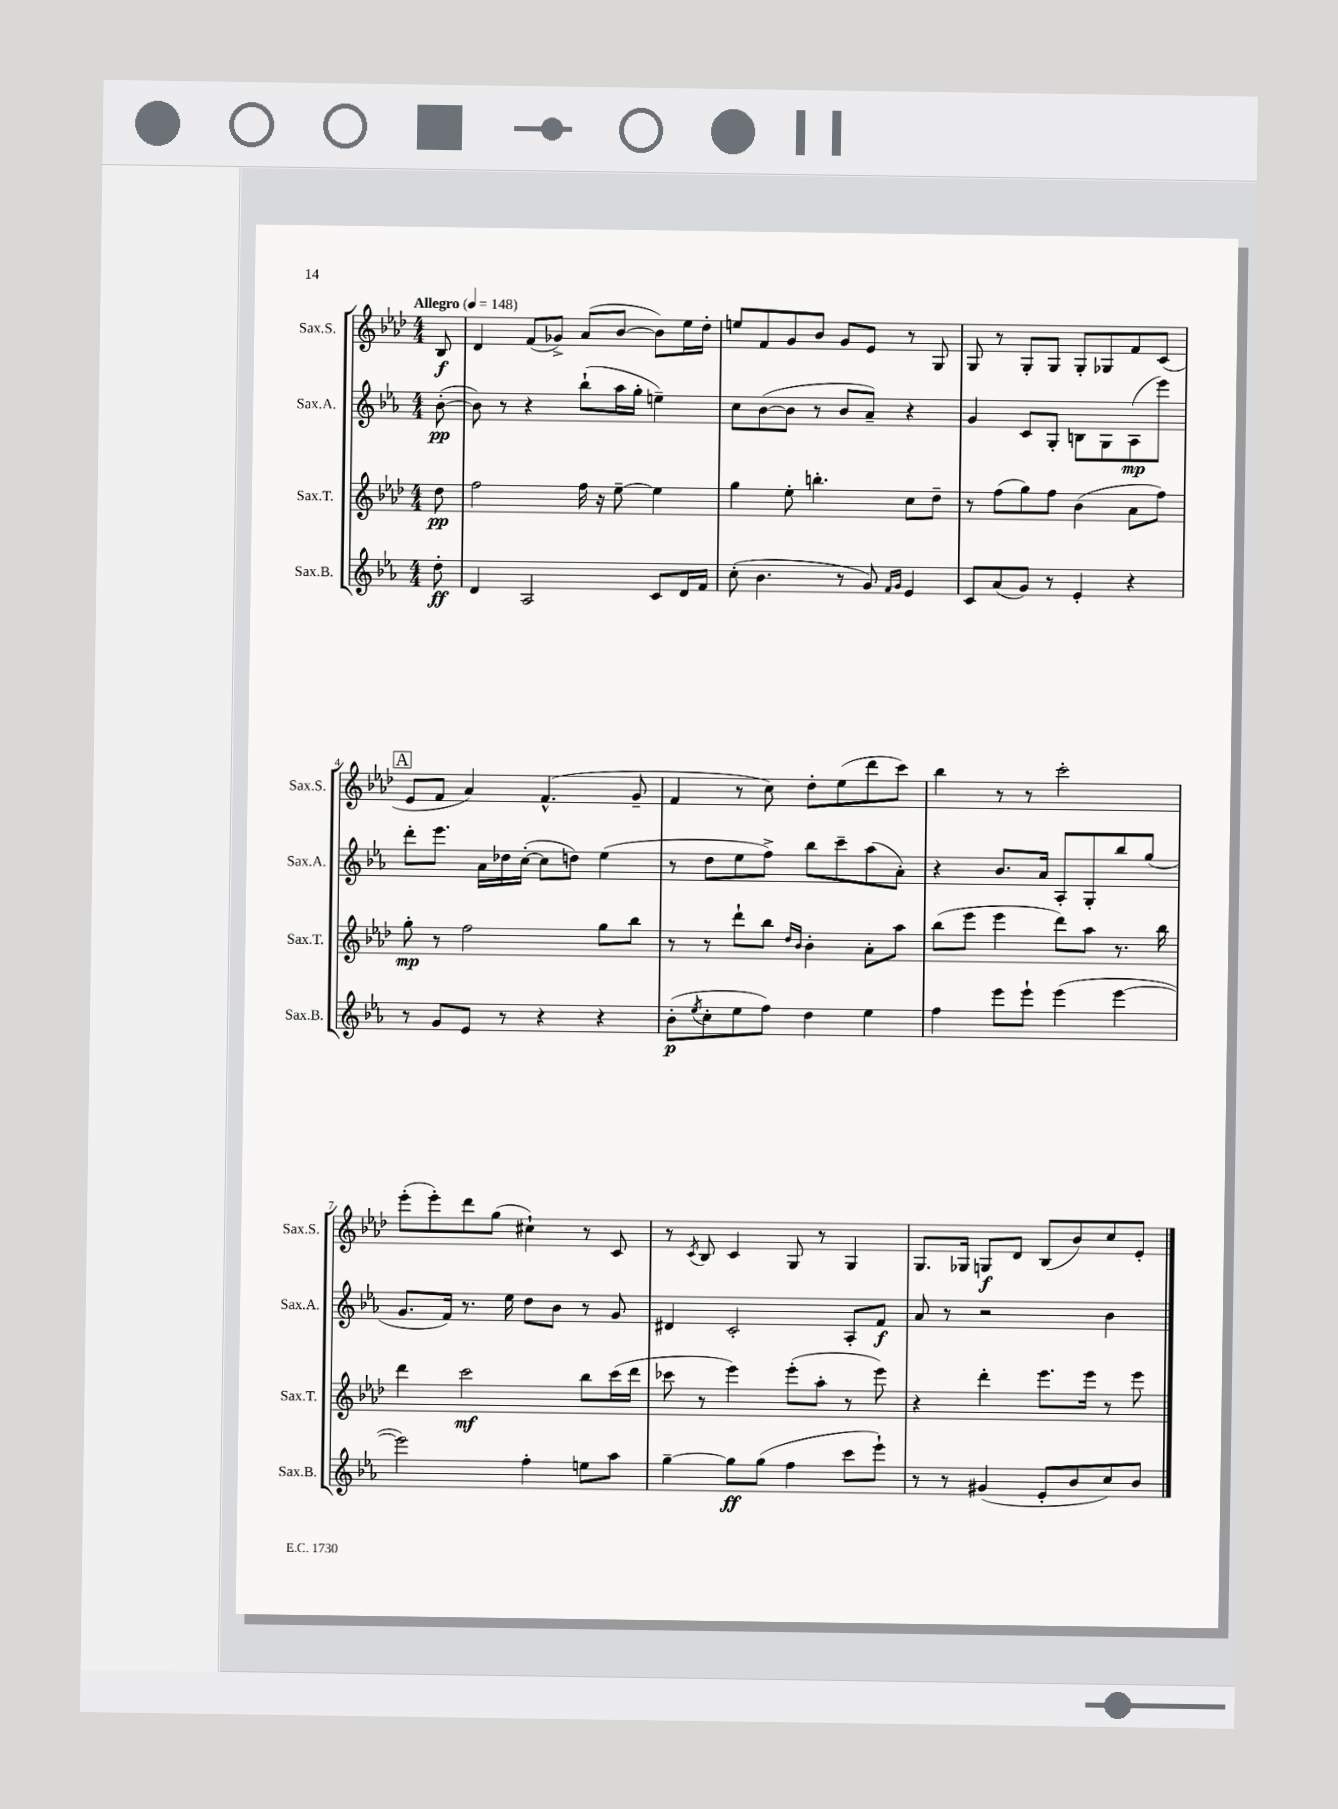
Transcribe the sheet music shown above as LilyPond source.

<<
\new StaffGroup <<
\new Staff = "s0" \with { instrumentName = "Sax.S." shortInstrumentName = "Sax.S." } {
    \clef treble \key aes \major \numericTimeSignature \time 4/4 \partial 8 \tempo "Allegro" 4 = 148
    bes8\f |
    des'4 f'8( ges'8->) aes'8( bes'8~ bes'8) ees''16 des''16-. |
    e''8 f'8 g'8 bes'8 g'8 ees'8 r8 g8 |
    g8 r8 g8-. g8 g8-. ges8 f'8 c'8( |
    \mark \markup { \box "A" } ees'8 f'8 aes'4) f'4.-^( g'8-- |
    f'4 r8 c''8) des''8-. ees''8( des'''8 c'''8) |
    bes''4 r8 r8 c'''2-. |
    ees'''8-.( ees'''8-.) des'''8 g''8( cis''4-!) r8 c'8 |
    r8 \acciaccatura { c'8 } bes8 c'4 g8 r8 g4 |
    g8. ges16 g8\f des'8 bes8( bes'8) c''8 ees'8-. \bar "|." |
}
\new Staff = "s1" \with { instrumentName = "Sax.A." shortInstrumentName = "Sax.A." } {
    \clef treble \key ees \major \numericTimeSignature \time 4/4 \partial 8
    bes'8~-.\pp( |
    bes'8) r8 r4 bes''8-!( aes''16 g''16-. e''4--) |
    c''8 bes'8~( bes'8 r8 bes'8 aes'8--) r4 |
    g'4 c'8 g8-. b8 g8 aes8\mp( ees'''8) |
    \mark \markup { \box "A" } d'''8-. ees'''8. aes'16 des''16 c''16~-.( c''8 d''8) ees''4( |
    r8 d''8 ees''8 f''8->) bes''8 c'''8-- aes''8( aes'8-.) |
    r4 bes'8. aes'16 aes8-. g8-. bes''8 g''8( |
    g'8. f'16) r8. ees''16 d''8 bes'8 r8 g'8 |
    dis'4 c'2-. aes8-. f'8\f |
    aes'8 r8 r2 bes'4 \bar "|." |
}
\new Staff = "s2" \with { instrumentName = "Sax.T." shortInstrumentName = "Sax.T." } {
    \clef treble \key aes \major \numericTimeSignature \time 4/4 \partial 8
    des''8\pp |
    f''2 f''16 r16 ees''8~-- ees''4 |
    g''4 ees''8-. b''4.-. c''8 des''8-- |
    r8 f''8( g''8) f''8 bes'4( aes'8 f''8) |
    \mark \markup { \box "A" } g''8-.\mp r8 f''2 g''8 bes''8 |
    r8 r8 des'''8-! bes''8 \grace { des''16 bes'16 } bes'4-. aes'8-. aes''8 |
    bes''8( ees'''8 ees'''4 des'''8) aes''8 r8. bes''16 |
    des'''4 c'''2\mf bes''8 c'''16( des'''16 |
    ces'''8 r8 ees'''4) ees'''8-.( aes''8-. r8 ees'''8) |
    r4 des'''4-. ees'''8. ees'''16 r8 ees'''8 \bar "|." |
}
\new Staff = "s3" \with { instrumentName = "Sax.B." shortInstrumentName = "Sax.B." } {
    \clef treble \key ees \major \numericTimeSignature \time 4/4 \partial 8
    d''8-.\ff |
    d'4 aes2 c'8 d'16 f'16 |
    c''8-.( bes'4. r8 g'8) \grace { f'16 g'16 } ees'4 |
    c'8 aes'8( g'8) r8 ees'4-. r4 |
    \mark \markup { \box "A" } r8 g'8 ees'8 r8 r4 r4 |
    bes'8-.\p( \acciaccatura { ees''8 } c''8-. ees''8 f''8) d''4 ees''4 |
    f''4 ees'''8 ees'''8-! ees'''4( ees'''4~ |
    ees'''2) f''4-. e''8 aes''8 |
    g''4~-- g''8\ff g''8( f''4 c'''8 ees'''8-!) |
    r8 r8 gis'4( ees'8-. bes'8 c''8) bes'8 \bar "|." |
}
>>
>>
